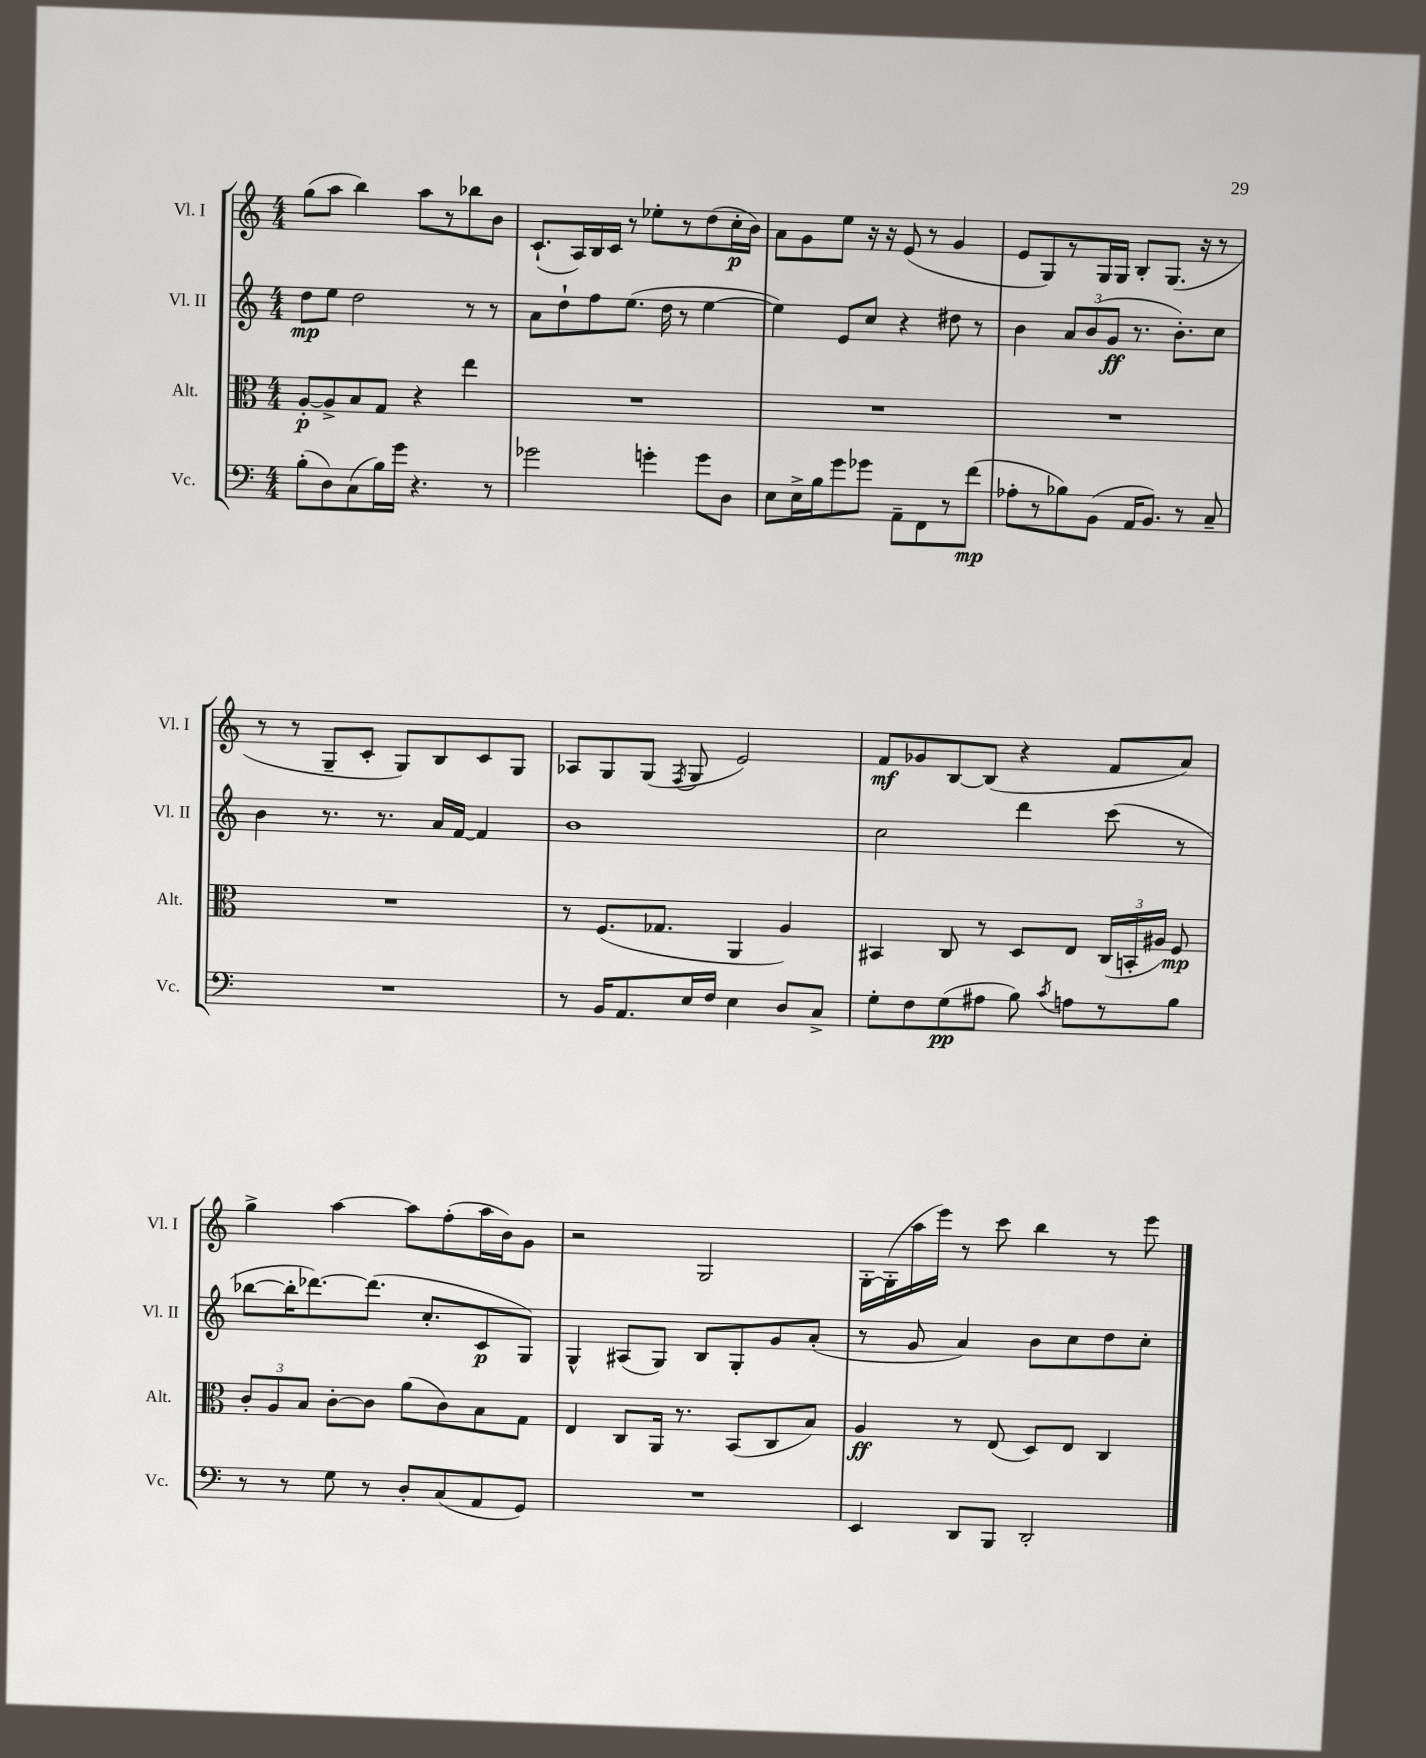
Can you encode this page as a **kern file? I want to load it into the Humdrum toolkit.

**kern	**kern	**kern	**kern
*staff4	*staff3	*staff2	*staff1
*clefF4	*clefC3	*clefG2	*clefG2
*k[]	*k[]	*k[]	*k[]
*M4/4	*M4/4	*M4/4	*M4/4
(8B'\L	[8A'/L	8dd\L	(8gg\L
8D\)	8A^/]	8ee\J	8aa\J
(8C\	8B/	2dd\	4bb\)
16B\L)	8G/J	.	.
16g\JJ	.	.	.
4.r	4r	.	8aa\L
.	.	.	8r
.	4ee\	8r	8bb-\
8r	.	8r	8b\J
=	=	=	=
2g-\	1r	8a\L	(8.c`/L
.	.	8dd`\	.
.	.	.	16A/L)
.	.	8ff\	16B/
.	.	.	16c/JJ
.	.	(8.ee\J	8r
4g'\	.	.	8ee-'\L
.	.	16dd\	.
.	.	8r	8r
8g\L	.	[4ee\	(8dd\
8D\J	.	.	16cc'\L
.	.	.	16b\JJ)
=	=	=	=
8E\L	1r	4ee\])	8a\L
16E^\L	.	.	8g\
16B\J	.	.	.
8g\	.	8e/L	8ee\J
8g-\J	.	8cc/J	16r
.	.	.	16r
8AA~\L	.	4r	(8e/
8FF\	.	.	8r
8r	.	8dd#\	4g/
(8f\J	.	8r	.
=	=	=	=
8A-'\L	1r	4b\	8e/L
8r	.	.	8G/)
8B-\)	.	12a/L	8r
.	.	(12b/	.
(8BB\J	.	.	16G/L
.	.	12g/J	.
.	.	.	16G/JJ
16AA/LK	.	8.r	8B'/L
8.BB/J)	.	.	.
.	.	.	(8.G/J
.	.	8.b'\L)	.
8r	.	.	.
.	.	.	16r
8C~/	.	8cc\J	8r
=	=	=	=
1r	1r	4b\	8r
.	.	.	8r
.	.	8.r	8G~/L
.	.	.	8c'/J
.	.	8.r	.
.	.	.	8G/L)
.	.	16a/LL	8B/
.	.	[16f/JJ	.
.	.	4f/]	8c/
.	.	.	8G/J
=	=	=	=
8r	8r	1b	8A-/L
16BB/LK	(8.F/L	.	8G/
8.AA/	.	.	.
.	.	.	(8G/J
.	8.G-/J	.	.
.	.	.	8qF/
16E/L	.	.	8G/
16F/JJ	.	.	.
4E\	4AA/	.	2e/)
8D/L	4A/)	.	.
8C^/J	.	.	.
=	=	=	=
8G'\L	4BB#/	2cc\	8f/L
8F\	.	.	8g-/
(8G\	8C/	.	[8B/
8A#\J	8r	.	(8B/]J
8B\)	8D/L	4ddd\	4r
8qc/	.	.	.
8A\L	8E/J	.	.
8r	(24C/LL	(8ccc\	8f/L
.	24BB'/	.	.
.	24A#/JJ)	.	.
8B\J	8F/	8r	8a/J)
=	=	=	=
8r	12c'/L	[8bb-\L	4gg^\
.	12A/	.	.
8r	.	16bb-'\]K	.
.	12B/J	.	.
.	.	[8.ddd-\)	.
8G\	[8c'\L	.	[4aa\
8r	8c\]J	(8.ddd-\]J	.
8D'/L	(8a\L	.	8aa\]L
.	.	8.cc'/L	.
(8C/	8c\)	.	(8ff'\
8AA/	8B\	8c/	16aa\L
.	.	.	16b\J)
8GG/J)	8G\J	8G/J)	8g\J
=	=	=	=
1r	4E/	4G^^/	2r
.	8C/L	(8A#/L	.
.	16AA/Jk	8G/J)	.
.	8.r	.	.
.	.	8B/L	2G/
.	(8BB/L	8G'/	.
.	8C/	8g/	.
.	8B/J)	(8a'/J	.
=	=	=	=
4EE/	4A/	8r	[16G'\LL
.	.	.	(16G'\]
.	.	8g/	16aa\
.	.	.	16eee\JJ)
8DD/L	8r	4a/)	8r
8BBB/J	(8E/	.	8ccc\
2DD'/	8D/L)	8b\L	4bb\
.	8E/J	8cc\	.
.	4C/	8dd\	8r
.	.	8cc'\J	8eee\
==	==	==	==
*-	*-	*-	*-
